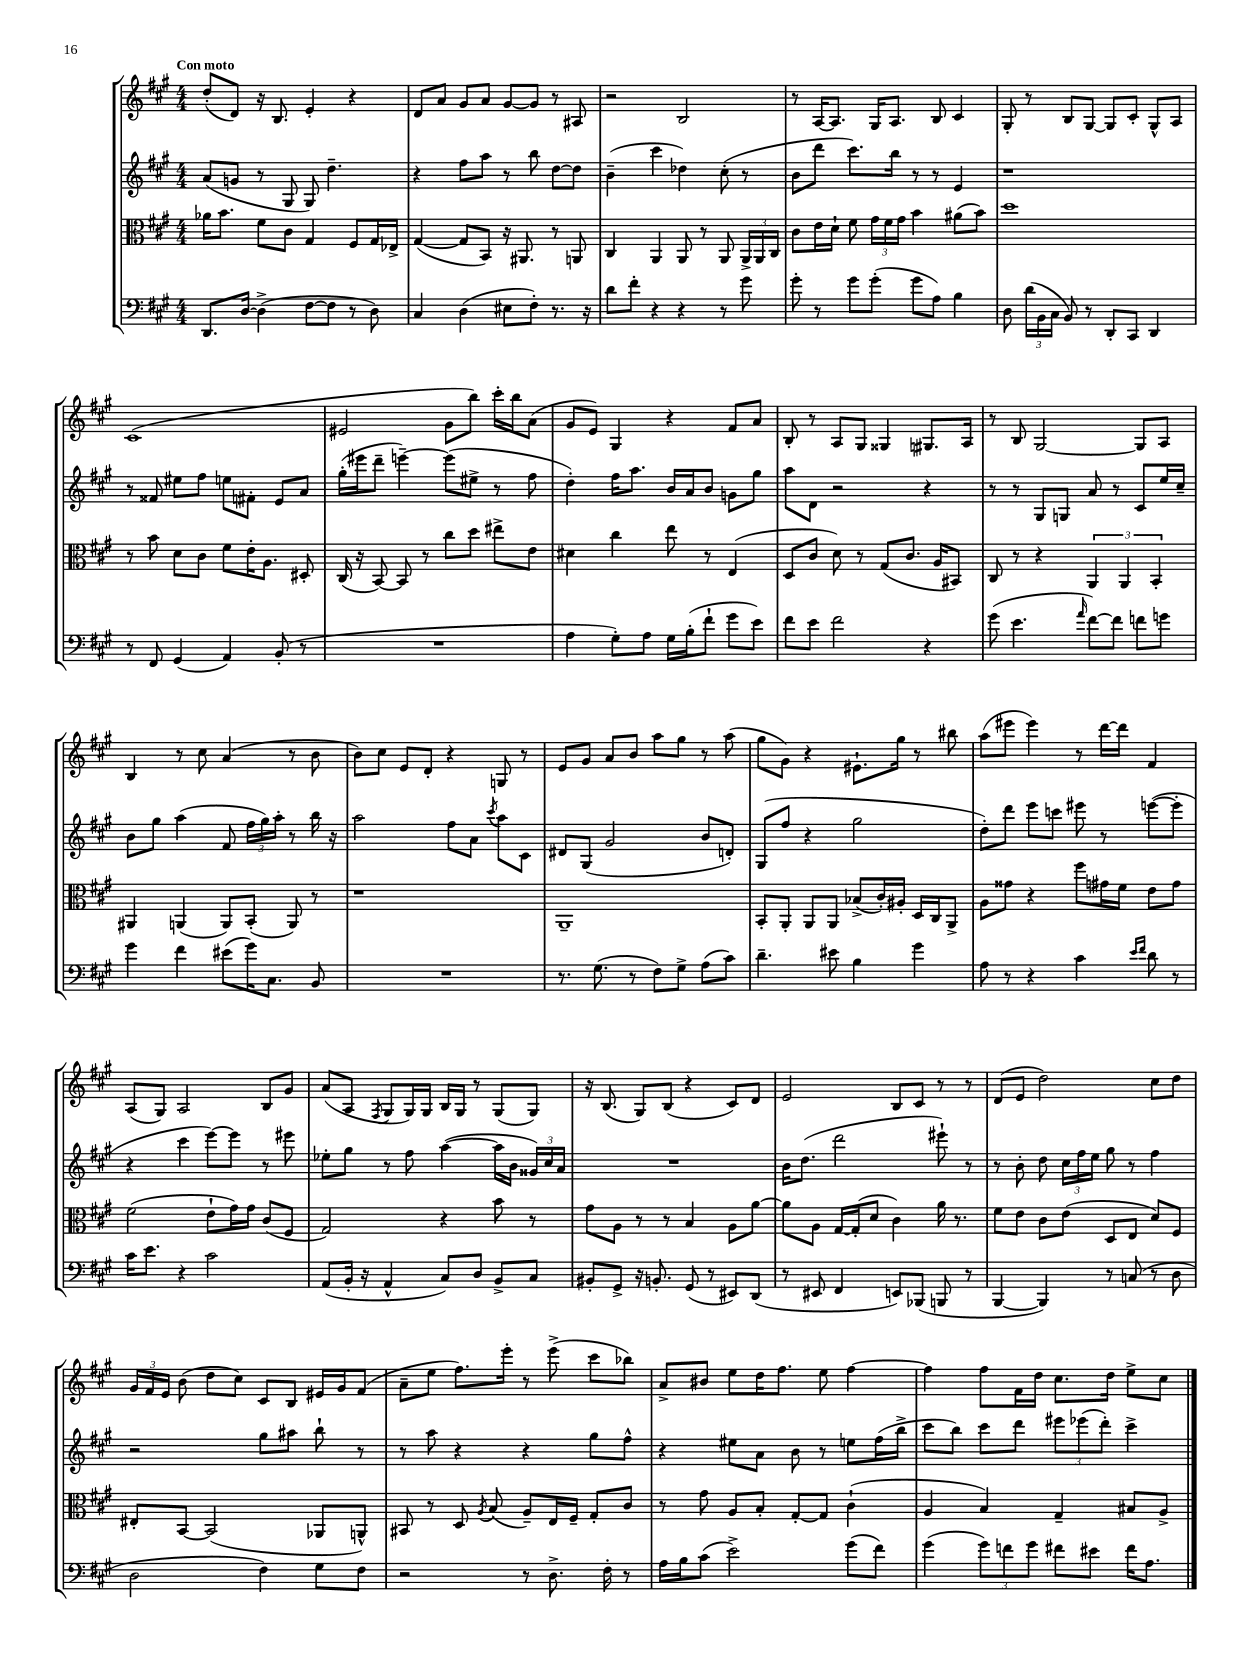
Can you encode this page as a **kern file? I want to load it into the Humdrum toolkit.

**kern	**kern	**kern	**kern
*staff4	*staff3	*staff2	*staff1
*clefF4	*clefC3	*clefG2	*clefG2
*k[f#c#g#]	*k[f#c#g#]	*k[f#c#g#]	*k[f#c#g#]
*M4/4	*M4/4	*M4/4	*M4/4
8.DD/L	16a-\LK	(8a/L	(8dd'/L
.	8.b\J	.	.
.	.	8g/J	8d/J)
[16D/Jk	.	.	.
(4D^\]	8f#\L	8r	16r
.	.	.	8.B/
.	8c#\J	8G#/	.
[8F#\L	4G#/	8G#/)	4e'/
8F#\]J	.	4.dd~\	.
8r	8F#/L	.	4r
8D\)	16G#/L	.	.
.	16E-^/JJ	.	.
=	=	=	=
4C#/	([4G#/	4r	8d/L
.	.	.	8a/J
(4D\	8G#/]L	8ff#\L	8g#/L
.	8BB/J)	8aa\J	8a/J
8E#\L	16r	8r	[8g#/L
.	8.AA#/	.	.
8F#'\J)	.	8bb\	8g#/]J
8.r	8r	[8dd\L	8r
.	8AA/	8dd\]J	8A#/
16r	.	.	.
=	=	=	=
8d\L	4C#/	(4b~\	2r
8f#'\J	.	.	.
4r	4AA/	4ccc#\	.
4r	8AA/	4dd-\)	2B/
.	8r	.	.
8r	8AA/	(8cc#'\	.
8g#\	24AA^/LL	8r	.
.	24AA/	.	.
.	24C#/JJ	.	.
=	=	=	=
8g#'\	8c#\L	8b\L	8r
8r	16e\L	8ddd\J	[16A/LK
.	16d`\JJ	.	8.A/]J
8g#\L	8f#\	8.ccc#\L)	.
(8g#'\J	24g#\LL	.	16G#/LK
.	24f#\	.	.
.	.	16bb\Jk	8.A/J
.	24g#\JJ	.	.
8g#\L	4b\	8r	.
8A\J)	.	8r	8B/
4B\	(8a#\L	4e/	4c#/
.	8b\J)	.	.
=	=	=	=
8D\	1dd	1r	8G#'/
(24d\LL	.	.	8r
24BB\	.	.	.
24C#\JJ	.	.	.
8BB/)	.	.	8B/L
8r	.	.	[8G#/J
8DD'/L	.	.	8G#/]L
8CC#/J	.	.	8c#'/J
4DD/	.	.	8G#^^/L
.	.	.	8A/J
=	=	=	=
8r	8r	8r	(1c#
8FF#/	8b\	8f##/	.
(4GG#/	8d\L	8ee#\L	.
.	8c#\J	8ff#\J	.
4AA/)	8f#\L	8ee\L	.
.	16e'\K	8f#'\J	.
.	8.A\J	.	.
(8BB'/	.	8e/L	.
8r	8D#'/	8a/J	.
=	=	=	=
1r	(16C#/	(16gg#'\LL	2e#/
.	16r	16eee#\J	.
.	[8BB/)	8ddd~\J	.
.	8BB/]	[4eee~\)	.
.	8r	.	.
.	8cc#\L	(8eee\]L	8g#\L
.	8dd\J	8ee#^\J	8bb\J)
.	8ee#^\L	8r	16ccc#'\LL
.	.	.	16bb\J
.	8e\J	8ff#\	(8a\J
=	=	=	=
4A\	4d#\	4dd'\)	8g#/L
.	.	.	8e/J)
8G#'\L)	4cc#\	16ff#\LK	4G#/
.	.	8.aa\J	.
8A\J	.	.	.
16G#\LL	8ee\	16b/LL	4r
(16B'\J	.	16a/J	.
8f#`\J	8r	8b/J	.
8g#\L	(4E/	8g\L	8f#/L
8e\J)	.	8gg#\J	8a/J
=	=	=	=
8f#\L	8D/L	8aa\L	8B'/
8e\J	8c#/J	8d\J	8r
2f#\	8d\)	2r	8A/L
.	8r	.	8G#/J
.	(8G#/L	.	4G##/
.	8.c#/J	.	.
4r	.	4r	8.G#/L
.	16A/LK	.	.
.	8BB#/J)	.	.
.	.	.	16A/Jk
=	=	=	=
(8g#\	8C#/	8r	8r
4.e\	8r	8r	8B/
.	4r	8G#/L	[2G#/
.	.	8G/J	.
16qqa/	.	.	.
[8f#\L)	6AA/	8a/	.
8f#\]J	.	8r	.
.	6AA/	.	.
8f\L	.	8c#/L	8G#/]L
.	6BB'/	.	.
8g\J	.	16ee/L	8A/J
.	.	16cc#~/JJ	.
=	=	=	=
4g#\	4AA#/	8b\L	4B/
.	.	8gg#\J	.
4f#\	(4AA/	(4aa\	8r
.	.	.	8cc#\
(8e#\L	8AA/L)	8f#/	(4a/
16g#\K)	(8BB'/J	24ff#\LL	.
.	.	24gg#\)	.
8.C#\J	.	.	.
.	.	24aa'\JJ	.
.	8AA/)	8r	8r
8BB/	8r	16bb\	8b\
.	.	16r	.
=	=	=	=
1r	1r	2aa\	8b\L)
.	.	.	8cc#\J
.	.	.	8e/L
.	.	.	8d'/J
.	.	8ff#\L	4r
.	.	8a\J	.
.	.	8qccc#/	.
.	.	8aa\L	8G/
.	.	8c#\J	8r
=	=	=	=
8.r	1AA~	8d#/L	8e/L
.	.	(8G#/J	8g#/J
(8.G#\	.	.	.
.	.	2g#/	8a/L
8r	.	.	8b/J
8F#\L)	.	.	8aa\L
8G#^\J	.	.	8gg#\J
(8A\L	.	8b/L	8r
8c#\J)	.	8d'/J)	(8aa\
=	=	=	=
4.d~\	8BB'/L	(8G#/L	8gg#\L
.	8AA'/J	8ff#/J	8g#\J)
.	8AA/L	4r	4r
8e#\	8AA/J	.	.
4B\	(8B-^/L	2gg#\	8.e#`\L
.	16c#'/L)	.	.
.	16A#'/JJ	.	16gg#\Jk
4g#\	16D/LL	.	8r
.	16C#/J	.	.
.	8AA^/J	.	8bb#\
=	=	=	=
8A\	8A\L	8dd'\L)	(8aa\L
8r	8g##\J	8ddd\J	8eee#\J
4r	4r	8eee\L	4eee#\)
.	.	8ccc\J	.
4c#\	8ff#\L	8eee#\	8r
.	16g#\L	8r	[16ddd\LL
.	16f#\JJ	.	16ddd\]JJ
16qqe/LL	.	.	.
16qqf#/JJ	.	.	.
8d\	8e\L	([8eee\L	4f#/
8r	8g#\J	8eee'\]J	.
=	=	=	=
16c#\LK	(2f#\	4r	(8A/L
8.e\J	.	.	.
.	.	.	8G#/J)
4r	.	4ccc#\	2A/
2c#\	8e`\L	[8eee\L)	.
.	16g#\L)	8eee\]J	.
.	16g#\JJ	.	.
.	(8c#/L	8r	8B/L
.	8F#/J	8eee#\	8g#/J
=	=	=	=
(8AA/L	2G#/)	8ee-'\L	(8a/L
16BB'/Jk	.	8gg#\J	8A/J
16r	.	.	.
.	.	.	8qF#/
4AA^^/	.	8r	8G#/L
.	.	8ff#\	16G#/L)
.	.	.	16G#/JJ
8C#/L)	4r	([4aa\	16B/LL
.	.	.	16G#/JJ
8D/J	.	.	8r
8BB^/L	8b\	16aa\]LL	(8G#/L
.	.	16b\JJ	.
8C#/J	8r	24g##/LL)	8G#/J)
.	.	24cc#/	.
.	.	24a/JJ	.
=	=	=	=
8BB#'/L	8g#\L	1r	16r
.	.	.	(8.B/
8GG#^/J	8A\J	.	.
16r	8r	.	8G#/L)
8.BB'/	.	.	.
.	8r	.	(8B/J
(8GG#/	4B/	.	4r
8r	.	.	.
8EE#/L)	8A\L	.	8c#/L)
(8DD/J	[8a\J	.	8d/J
=	=	=	=
8r	8a\]L	16b\LK	2e/
.	.	(8.dd\J	.
8EE#/	8A\J	.	.
4FF#/	[16G#/LL	2ddd\	.
.	(16G#'/]J	.	.
.	8d/J	.	.
8EE/L)	4c#\)	.	8B/L
(8BBB-/J	.	.	8c#/J
8BBB/	16a\	8eee#`\)	8r
.	8.r	.	.
8r	.	8r	8r
=	=	=	=
[4BBB/	8f#\L	8r	(8d/L
.	8e\J	8b'\	8e/J
4BBB/])	8c#\L	8dd\	2dd\)
.	(8e\J	24cc#\LL	.
.	.	24ff#\	.
.	.	24ee\JJ	.
8r	8D/L	8gg#\	.
(8C/	8E/J	8r	.
8r	8d/L)	4ff#\	8cc#\L
8D\	8F#/J	.	8dd\J
=	=	=	=
2D\	8E#'/L	2r	24g#/LL
.	.	.	24f#/
.	.	.	24e/JJ
.	[8BB/J	.	(8b\
.	(2BB/]	.	8dd\L
.	.	.	8cc#\J)
4F#\)	.	8gg#\L	8c#/L
.	.	8aa#\J	8B/J
8G#\L	8AA-/L	8bb`\	16e#/LL
.	.	.	16g#/J
8F#\J	8AA^^/J)	8r	(8f#/J
=	=	=	=
2r	8BB#/	8r	8a~\L
.	8r	8aa\	8ee\J
.	8D/	4r	8.ff#\L)
.	8qA/	.	.
.	(8B/	.	.
.	.	.	16eee'\Jk
8r	8A~/L)	4r	8r
8.D^\	16E/L	.	(8eee^\
.	16F#~/JJ	.	.
.	8G#'/L	8gg#\L	8ccc#\L
16F#'\	.	.	.
8r	8c#/J	8ff#^^\J	8bb-\J)
=	=	=	=
16A\LL	8r	4r	8a^/L
16B\J	.	.	.
(8c#\J	8g#\	.	8b#/J
2e^\)	8A/L	8ee#\L	8ee\L
.	8B'/J	8a\J	16dd\K
.	.	.	8.ff#\J
.	[8G#'/L	8b\	.
.	8G#/]J	8r	8ee\
(8g#\L	(4c#`\	8ee\L	[4ff#\
8f#\J)	.	(16ff#\L	.
.	.	16bb^\JJ	.
=	=	=	=
(4g#\	4A/	8ccc#\L	4ff#\]
.	.	8bb\J)	.
12g#\L)	4B/)	8ccc#\L	8ff#\L
12f\	.	.	.
.	.	8ddd\J	16f#\L
12g#\J	.	.	.
.	.	.	16dd\JJ
8f#\L	4G#~/	12eee#\L	8.cc#\L
.	.	(12eee-\	.
8e#\J	.	.	.
.	.	12ddd'\J)	.
.	.	.	16dd\Jk
16f#\LK	8B#/L	4ccc#^\	8ee^\L
8.A\J	.	.	.
.	8A^/J	.	8cc#\J
==	==	==	==
*-	*-	*-	*-
